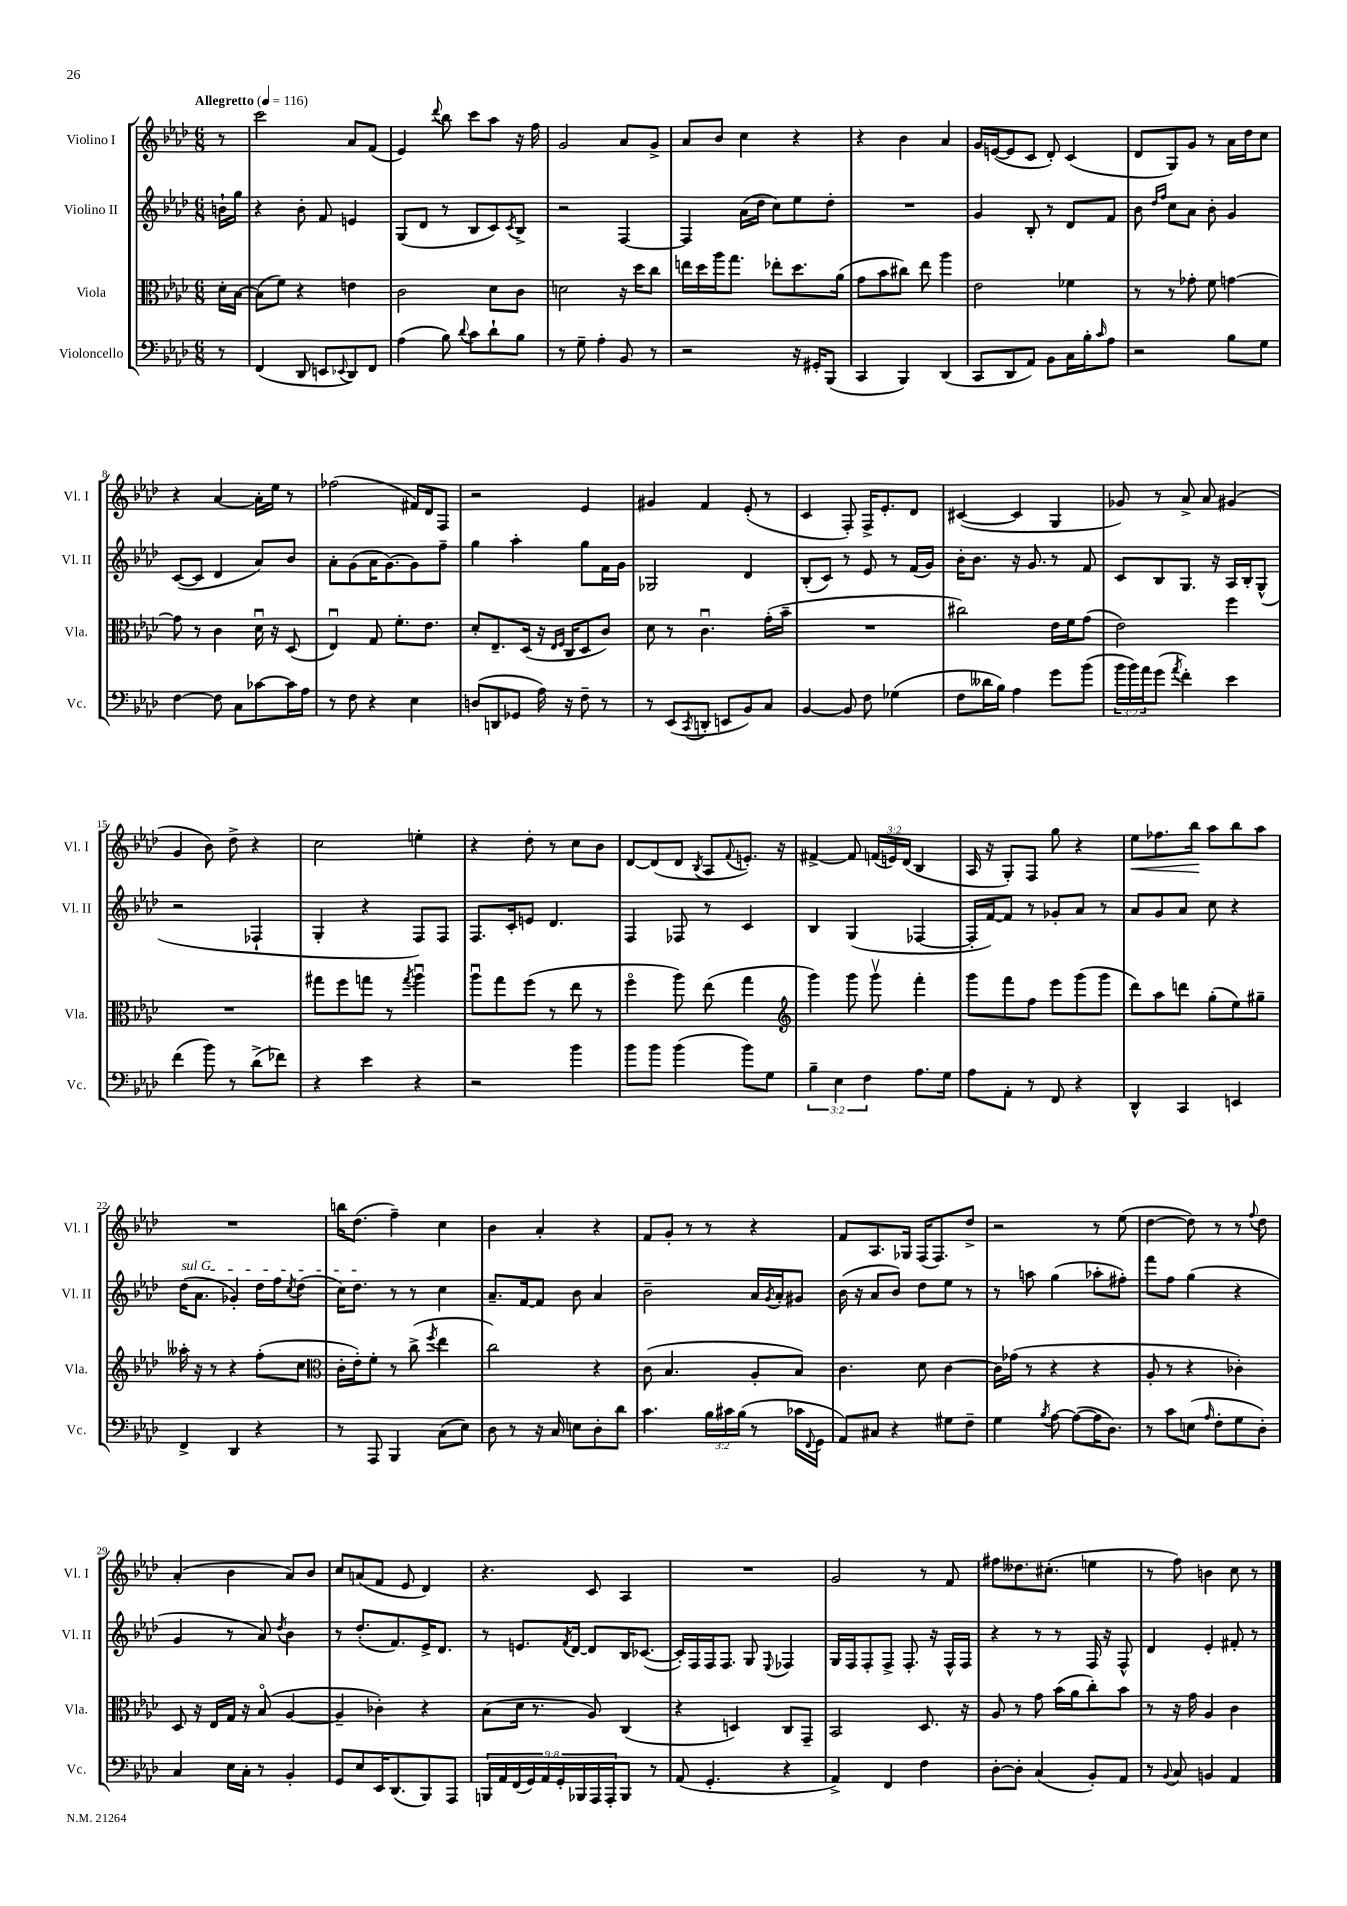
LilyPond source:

<<
\new StaffGroup <<
\new Staff = "s0" \with { instrumentName = "Violino I" shortInstrumentName = "Vl. I" } {
    \clef treble \key aes \major \numericTimeSignature \time 6/8 \override Staff.TupletNumber.text = #tuplet-number::calc-fraction-text \partial 8 \tempo "Allegretto" 4 = 116
    r8 |
    c'''2 aes'8 f'8( |
    ees'4) \appoggiatura { des'''8 } bes''8 c'''8 aes''8 r16 f''16 |
    g'2 aes'8 g'8-> |
    aes'8 bes'8 c''4 r4 |
    r4 bes'4 aes'4 |
    g'16 e'16~( e'8 c'8 des'8-.) c'4( |
    des'8 g8) g'8 r8 aes'16 des''16 c''8 |
    r4 aes'4~ aes'16-. ees''16 r8 |
    fes''2( fis'16) des'16 f8 |
    r2 ees'4 |
    gis'4 f'4 ees'8-.( r8 |
    c'4 f8-.) f16-> ees'8.-. des'8 |
    cis'4~( cis'4 g4 |
    ges'8) r8 aes'8-> aes'8 gis'4( |
    g'4 bes'8) des''8-> r4 |
    c''2 e''4-. |
    r4 des''8-. r8 c''8 bes'8 |
    des'8~ des'8( des'8 \acciaccatura { bes8 } aes8 \appoggiatura { f'8 } e'8.-.) r16 |
    fis'4~-> fis'8 \tuplet 3/2 { f'16( e'16) des'16( } bes4 |
    aes16 r16 g8-.) f8 g''8 r4 |
    ees''8\< fes''8. bes''16\! aes''8 bes''8 aes''8 |
    R2. |
    b''16 des''8.( f''4--) c''4 |
    bes'4 aes'4-. r4 |
    f'8 g'8-. r8 r8 r4 |
    f'8 aes8. ges16 f16( f8.) des''8-> |
    r2 r8 ees''8( |
    des''4~ des''8) r8 r8 \appoggiatura { f''8 } des''8 |
    aes'4-.( bes'4 aes'8) bes'8 |
    c''8 a'8( f'8 ees'8 des'4) |
    r4. c'8 aes4 |
    R2. |
    g'2 r8 f'8 |
    fis''8 deses''8. cis''8.-.( e''4 |
    r8 f''8) b'4 c''8 r8 \bar "|." |
}
\new Staff = "s1" \with { instrumentName = "Violino II" shortInstrumentName = "Vl. II" } {
    \clef treble \key aes \major \numericTimeSignature \time 6/8 \partial 8
    b'16-! g''16 |
    r4 bes'8-. f'8 e'4 |
    g8( des'8 r8 bes8 c'8) \acciaccatura { c'8 } bes8-> |
    r2 f4~ |
    f4 aes'16( des''16 c''8) ees''8 des''8-. |
    R2. |
    g'4 bes8-. r8 des'8 f'8 |
    bes'8 \grace { des''16 f''16 } c''8 aes'8 bes'8-. g'4 |
    c'8~( c'8 des'4 aes'8) bes'8 |
    aes'8-. g'8( aes'16 g'8.~) g'8 f''8-- |
    g''4 aes''4-. g''8 f'16 g'16 |
    ges2 des'4 |
    bes8-.( c'8) r8 ees'8 r8 f'16( g'16) |
    bes'16-. bes'8. r16 g'8. r8 f'8 |
    c'8 bes8 g8. r16 aes16 bes16-. g8-^( |
    r2 fes4-! |
    g4-. r4 f8) f8 |
    f8. c'16-. e'8 des'4. |
    f4 fes8 r8 c'4 |
    bes4 g4( fes4~ |
    fes16-. f'16~) f'8 r8 ges'8-. aes'8 r8 |
    aes'8 g'8 aes'8 c''8 r4 |
    \once \override TextSpanner.bound-details.left.text = \markup { \italic "sul G" } des''16\startTextSpan( aes'8. ges'4-.) des''16 f''16 \acciaccatura { c''8 } des''8( |
    c''16) des''8.\stopTextSpan r8 r8 c''4 |
    aes'8.-- f'16~ f'8 bes'8 aes'4 |
    bes'2-- aes'16 \acciaccatura { g'8 } aes'16-. gis'8 |
    bes'16( r16 aes'8 bes'8) des''8 ees''8 r8 |
    r8 a''8 g''4( aes''8-. fis''8-.) |
    f'''8 f''8 g''4( r4 |
    g'4 r8 aes'8) \acciaccatura { des''8 } bes'4 |
    r8 des''8.-.( f'8.) ees'16-> des'8. |
    r8 e'8. \acciaccatura { f'8 } des'16~ des'8 bes16 ces'8.~( |
    ces'16-.) f16 f16 f8. g8 \appoggiatura { ees8 } fes4 |
    g16 f16 f8-. f8-> f8.-. r16 f16-^ f16 |
    r4 r8 r8 f16 r16 f8-^ |
    des'4 ees'4-. fis'8-. r8 \bar "|." |
}
\new Staff = "s2" \with { instrumentName = "Viola" shortInstrumentName = "Vla." } {
    \clef alto \key aes \major \numericTimeSignature \time 6/8 \partial 8
    des'16-. bes16~ |
    bes8( f'8) r4 e'4 |
    c'2 des'8 c'8 |
    d'2 r16 des''16 c''8 |
    e''16 des''16 aes''16 g''8. ees''8-. des''8. aes'16( |
    g'8 bes'8 cis''8) ees''8 aes''4 |
    ees'2 fes'4 |
    r8 r8 ges'8-. f'8 g'4~ |
    g'8 r8 c'4 des'16\downbow r16 des8( |
    ees4\downbow) g8 f'8.-. ees'8. |
    des'8-. ees8.-- des16( r16 \grace { ees16 f16 } c16 des8 c'8) |
    des'8 r8 c'4.\downbow g'16-.( bes'16-- |
    R2. |
    cis''2) ees'16 f'16 g'8( |
    ees'2) f''4 |
    R2. |
    gis''8 f''8 g''8 r8 \acciaccatura { g''8 } aes''4\downbow |
    aes''8\downbow g''8 f''8( r8 ees''8 r8 |
    f''4\flageolet aes''8) ees''8( g''4 |
    \clef treble g'''4) g'''8 g'''8\upbow f'''4-. |
    g'''8 f'''8 f''8 ees'''8 g'''8( g'''8 |
    des'''8) aes''8 d'''8 g''8-.( ees''8) gis''8-- |
    aeses''16-. r16 r8 r4 f''8-.( c''8 |
    \clef alto c'16-. ees'16-.) f'8-. r8 c''8->( \acciaccatura { f''8 } ees''4 |
    c''2) r4 |
    c'8( bes4. aes8-. bes8) |
    c'4. des'8 c'4~ |
    c'16 ges'16( r8 r4 r4 |
    aes8-. r8 r4 ces'4-.) |
    des8 r16 ees16 g16 r16 bes8\flageolet( aes4~ |
    aes4-- ces'4-.) r4 |
    bes8( des'16 r8. aes8) c4( |
    r4 d4) c8 g,8-- |
    bes,2 des8. r16 |
    aes8 r8 g'8 bes'16( aes'16 c''8-.) bes'8 |
    r8 r16 g'16 aes4 c'4 \bar "|." |
}
\new Staff = "s3" \with { instrumentName = "Violoncello" shortInstrumentName = "Vc." } {
    \clef bass \key aes \major \numericTimeSignature \time 6/8 \override Staff.TupletNumber.text = #tuplet-number::calc-fraction-text \partial 8
    r8 |
    f,4( des,8 e,8 \appoggiatura { ees,8 } des,8) f,8 |
    aes4( bes8) \appoggiatura { des'8 } c'8 des'8-! bes8 |
    r8 g8-- aes4-. bes,8 r8 |
    r2 r16 gis,16-. bes,,8( |
    c,4 bes,,4) des,4( |
    c,8 des,8 aes,8) bes,8 c16 bes16-. \grace { c'16 } aes8 |
    r2 bes8 g8 |
    f4~ f8 c8 ces'8~ ces'16 aes16 |
    r8 f8 r4 ees4 |
    d8( d,8 ges,8 aes16) r16 f8-- r8 |
    r8 ees,8( \acciaccatura { c,8 } d,8-. e,8 bes,8) c8 |
    bes,4~ bes,8 f8 ges4( |
    f8 deses'16 bes16) aes4 g'8 bes'8( |
    \tuplet 3/2 { bes'16 bes'16) aes'16 } g'8( \acciaccatura { aes'8 } f'4-.) ees'4 |
    f'4( bes'8) r8 des'8->( fes'8) |
    r4 ees'4 r4 |
    r2 bes'4 |
    bes'8 bes'8 bes'4( bes'8) g8 |
    \tuplet 3/2 { bes4-- ees4 f4 } aes8. g16 |
    aes8 aes,8-. r8 f,8 r4 |
    des,4-^ c,4 e,4 |
    f,4-> des,4 r4 |
    r8 aes,,8 bes,,4 c8( ees8) |
    des8 r8 r16 c16 e8 des8-. des'8 |
    c'4. \tuplet 3/2 { bes16 cis'16 bes16( } r8 ces'16 \appoggiatura { f,8 } g,16 |
    aes,8) cis8 r4 gis8 f8-- |
    g4 \acciaccatura { bes8 } aes8~ aes8~( aes16 des8.) |
    r8 c'8 e8( \grace { aes16 } f8-. g8 des8-.) |
    c4 ees16 c16-. r8 bes,4-. |
    g,8 ees8 ees,16 des,8.( bes,,8) aes,,8 |
    \tuplet 9/8 { b,,16 aes,16 f,16( g,16) aes,16 g,16-. bes,,16 aes,,16 aes,,16-. } bes,,8 r8 |
    aes,8( g,4.-. r4 |
    aes,4->) f,4 f4 |
    des8~-. des8-. c4( bes,8-.) aes,8 |
    r8 \appoggiatura { bes,8 } c8 b,4 aes,4 \bar "|." |
}
>>
>>
